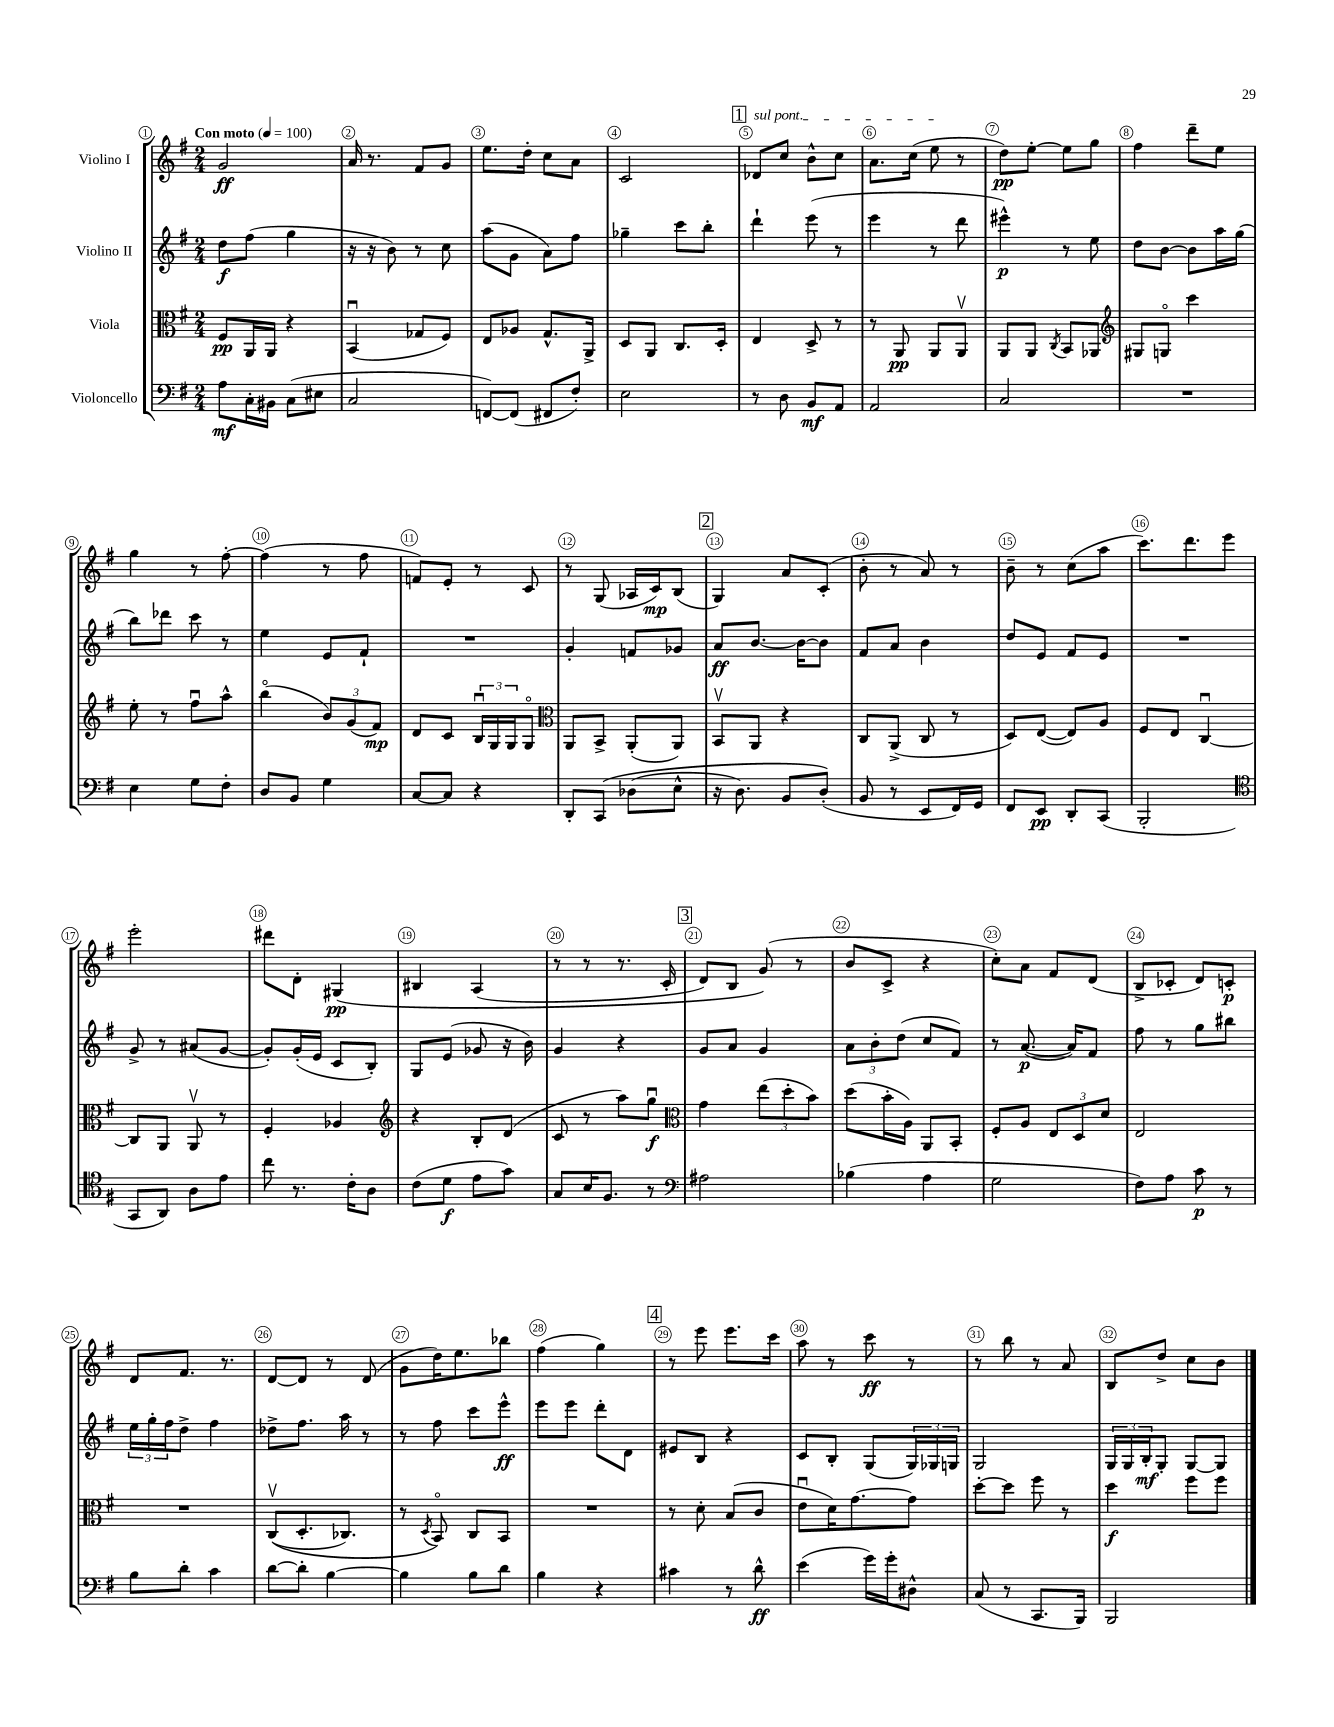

**kern	**kern	**kern	**kern
*staff4	*staff3	*staff2	*staff1
*clefF4	*clefC3	*clefG2	*clefG2
*k[f#]	*k[f#]	*k[f#]	*k[f#]
*M2/4	*M2/4	*M2/4	*M2/4
*MM100	*MM100	*MM100	*MM100
8A\L	8F#/L	8dd\L	2g/
16C'\L	16AA/L	(8ff#\J	.
16BB#\JJ	16AA/JJ	.	.
(8C\L	4r	4gg\	.
8E#\J	.	.	.
=	=	=	=
2C/	(4BBu/	16r	16a/
.	.	16r	8.r
.	.	8b\)	.
.	8G-/L	8r	8f#/L
.	8F#/J)	8cc\	8g/J
=	=	=	=
[8FF/L)	8E/L	(8aa\L	8.ee\L
(8FF/]J	8A-/J	8g\J	.
.	.	.	16dd'\Jk
8FF#/L	8.G^^/L	8a\L)	8cc\L
8F#'/J)	.	8ff#\J	8a\J
.	16AA^/Jk	.	.
=	=	=	=
2E\	8D/L	4gg-~\	2c/
.	8AA/J	.	.
.	8.C/L	8ccc\L	.
.	.	8bb'\J	.
.	16D'/Jk	.	.
=	=	=	=
8r	4E/	4ddd`\	8d-/L
8D\	.	.	8cc/J
8BB/L	8D^/	(8eee\	8b^^\L
8AA/J	8r	8r	8cc\J
=	=	=	=
2AA/	8r	4eee\	8.a\L
.	8AA/	.	.
.	.	.	(16cc\Jk
.	8AA/L	8r	8ee\
.	8AAv/J	8ddd\	8r
=	=	=	=
2C/	8AA/L	4eee#^^\)	8dd\L)
.	8AA/J	.	[8ee'\J
.	8qC/	.	.
.	8BB/L	8r	8ee\]L
.	8AA-/J	8ee\	8gg\J
=	=	=	=
*	*clefG2	*	*
2r	8G#/L	8dd\L	4ff#\
.	8Go/J	[8b\J	.
.	4ccc\	8b\]L	8ddd~\L
.	.	16aa\L	8ee\J
.	.	(16gg\JJ	.
=	=	=	=
4E\	8ee'\	8bb\L)	4gg\
.	8r	8ddd-\J	.
8G\L	8ff#u\L	8ccc\	8r
8F#'\J	8aa^^\J	8r	[8ff#'\
=	=	=	=
8D/L	(4bbo\	4ee\	(4ff#\]
8BB/J	.	.	.
4G\	12b/L)	8e/L	8r
.	(12g/	.	.
.	.	8f#`/J	8ff#\
.	12f#/J)	.	.
=	=	=	=
[8C/L	8d/L	2r	8f/L)
8C/]J	8c/J	.	8e'/J
4r	24Bu/LL	.	8r
.	24G/	.	.
.	24G/J	.	.
.	8Go/J	.	8c/
=	=	=	=
*	*clefC3	*	*
8DD'/L	8AA/L	4g'/	8r
&(8CC/J	8BB^/J	.	(8G/
(8D-\L	(8AA'/L	8f/L	16A-/LL
.	.	.	16c/J)
8E^^\J	8AA/J)	8g-/J	(8B/J
=	=	=	=
16r	8BBv/L	8a/L	4G/)
8.D\)	.	.	.
.	8AA/J	[8.b/J	.
8BB/L	4r	.	8a/L
.	.	16b\_LK	.
(8D'/J&)	.	8b\]J	(8c'/J
=	=	=	=
8BB/	8C/L	8f#/L	8b'\
8r	(8AA^/J	8a/J	8r
8EE/L	8C/	4b\	8a/)
16FF#/L)	8r	.	8r
16GG/JJ	.	.	.
=	=	=	=
8FF#/L	8D/L)	8dd/L	8b~\
8EE/J	([8E/J	8e/J	8r
8DD'/L	8E/]L)	8f#/L	(8cc\L
(8CC/J	8A/J	8e/J	8aa\J
=	=	=	=
2BBB'/	8F#/L	2r	8.ccc\L)
.	8E/J	.	.
.	.	.	8.ddd\
.	[4Cu/	.	.
.	.	.	8eee\J
=	=	=	=
*clefC4	*	*	*
8GG/L	8C/]L	8g^/	2eee'\
8AA/J)	8AA/J	8r	.
8A\L	8AAv/	(8a#/L	.
8e\J	8r	[8g/J	.
=	=	=	=
8cc\	4F#'/	8g'/]L)	8ddd#\L
8.r	.	(16g'/L	8d'\J
.	.	16e/JJ	.
.	4A-/	8c/L	&(4G#/
16c'\LK	.	.	.
8A\J	.	8B'/J)	.
=	=	=	=
*	*clefG2	*	*
(8c\L	4r	8G/L	4B#/
8d\J	.	(8e/J	.
8e\L	8B'/L	8g-/	(4A/
8g\J)	(8d/J	16r	.
.	.	16b\)	.
=	=	=	=
8G/L	8c/	4g/	8r
16B/K	8r	.	8r
8.F#/J	.	.	.
.	8aa\L)	4r	8.r
8r	8ggu\J	.	.
.	.	.	16c'/
=	=	=	=
*clefF4	*clefC3	*	*
2A#\	4g\	8g/L	8d/L)
.	.	8a/J	8B/J
.	(12ee\L	4g/	(8g/&)
.	12dd'\	.	.
.	.	.	8r
.	12b\J)	.	.
=	=	=	=
(4B-\	(8dd\L	12a\L	8b/L
.	.	12b'\	.
.	16b'\L	.	8c^/J
.	.	(12dd\J	.
.	16A\JJ)	.	.
4A\	8AA/L	8cc/L	4r
.	8BB'/J	8f#/J)	.
=	=	=	=
2G\	8F#'/L	8r	8cc'\L)
.	8A/J	([8.a/	8a\J
.	12E/L	.	8f#/L
.	.	16a/]LK)	.
.	12D/	.	.
.	.	8f#/J	(8d/J
.	12d/J	.	.
=	=	=	=
8F#\L)	2E/	8ff#\	8B^/L
8A\J	.	8r	8c-'/J
8c\	.	8gg\L	8d/L)
8r	.	8bb#\J	8c'/J
=	=	=	=
8B\L	2r	24ee\LL	8d/L
.	.	24gg'\	.
.	.	24ff#\J	.
8d'\J	.	8dd^\J	8.f#/J
4c\	.	4ff#\	.
.	.	.	8.r
=	=	=	=
[8d\L	&((8Cv/L	8dd-^\L	[8d/L
8d'\]J	8.D'/	8.ff#\J	8d/]J
[4B\	.	.	8r
.	8.C-/J)	16aa\	.
.	.	8r	(8d/
=	=	=	=
4B\]	8r	8r	8g\L
.	8qD/	.	.
.	8BBo/&)	8ff#\	16dd\K)
.	.	.	8.ee\
8B\L	8C/L	8ccc\L	.
8d\J	8BB/J	8eee^^\J	8bb-\J
=	=	=	=
4B\	2r	8eee\L	(4ff#\
.	.	8eee\J	.
4r	.	8ddd'\L	4gg\)
.	.	8d\J	.
=	=	=	=
4c#\	8r	8e#/L	8r
.	8d'\	8B/J	8eee\
8r	(8B/L	4r	8.eee\L
8d^^\	8c/J	.	.
.	.	.	16ccc\Jk
=	=	=	=
(4e\	8eu\L	8c/L	8aa\
.	16d\K)	8B'/J	8r
.	[8.g\	.	.
16g\LL)	.	(8G/L	8ccc\
16g'\J	.	.	.
8D#^^\J	8g\]J	24G/L)	8r
.	.	24G-/	.
.	.	24G/JJ	.
=	=	=	=
(8C/	[8dd'\L	2G/	8r
8r	8dd\]J	.	8bb\
8.CC/L	8ff#\	.	8r
.	8r	.	8a/
16BBB/Jk)	.	.	.
=	=	=	=
2BBB/	4dd\	24G/LL	8B/L
.	.	24G/	.
.	.	24B'/J	.
.	.	8G'/J	8dd^/J
.	8ff#\L	[8G/L	8cc\L
.	8ff#\J	8G/]J	8b\J
==	==	==	==
*-	*-	*-	*-
